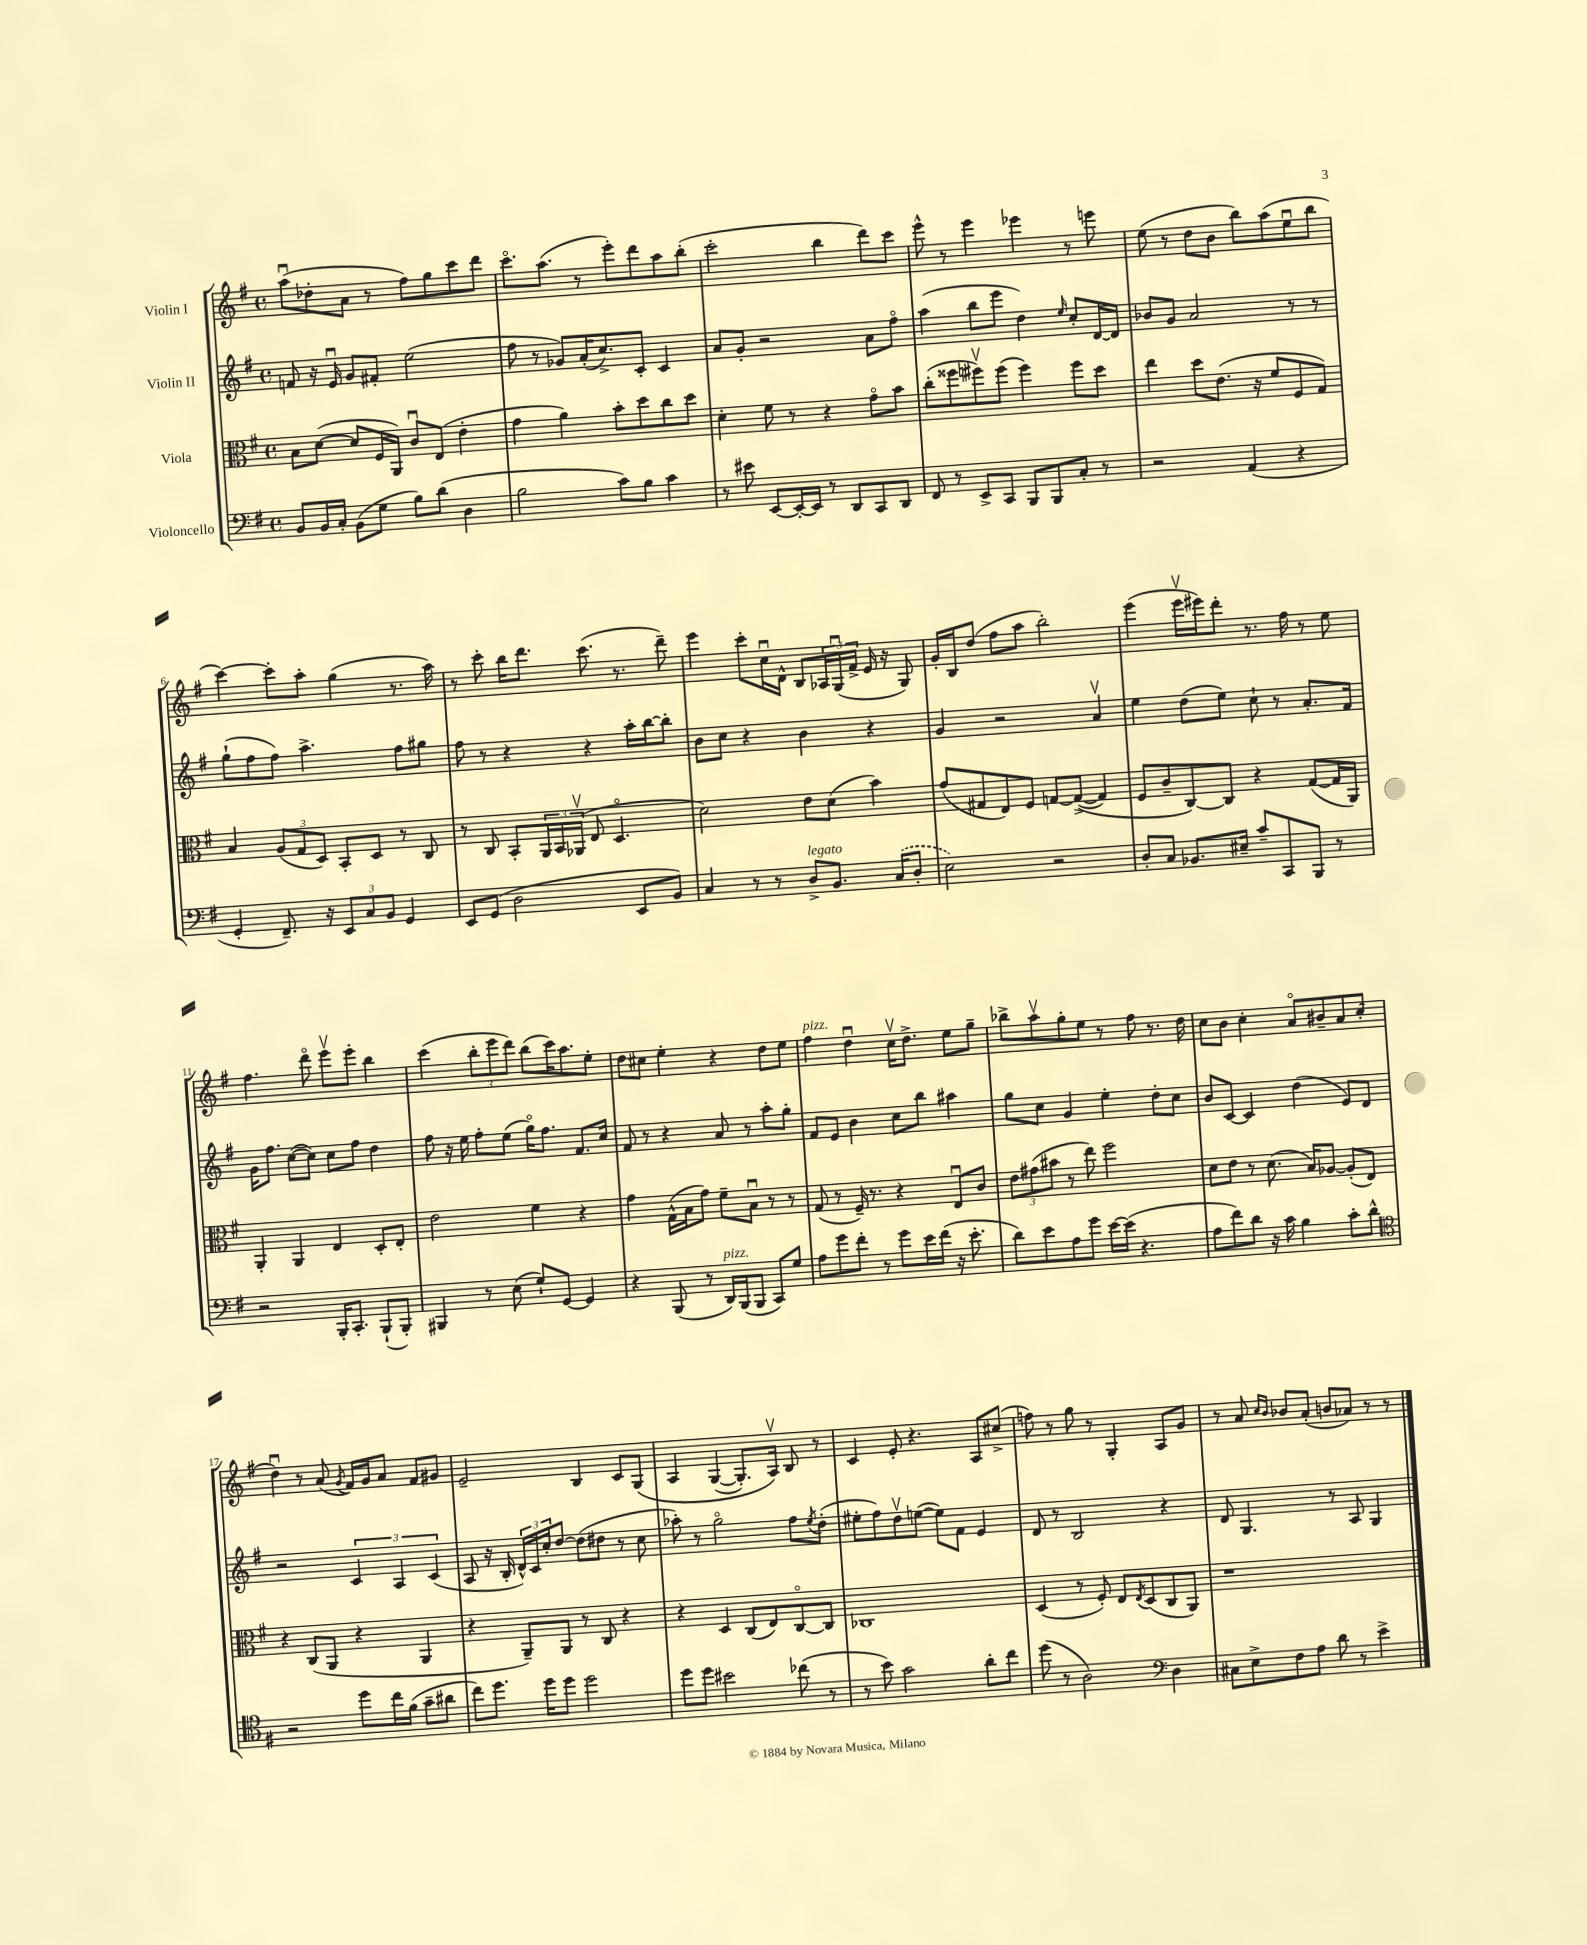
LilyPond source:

<<
\new StaffGroup <<
\new Staff = "s0" \with { instrumentName = "Violin I" } {
    \clef treble \key g \major \defaultTimeSignature \time 4/4
    a''8\downbow( des''8-. a'8 r8 fis''8) g''8 c'''8 d'''8 |
    c'''8.\flageolet a''8.( r8 e'''8-.) d'''8 a''8 b''8-.( |
    c'''2-. b''4 d'''8) c'''8 |
    e'''8-^ r8 e'''4 ees'''4 r8 e'''8 |
    e''8( r8 d''8 b'8 b''8) a''8( e''8\downbow b''8 |
    c'''4~) c'''8-. a''8-. g''4( r8. a''16) |
    r8 c'''8-. b''16 d'''8. c'''8.( r8. d'''8--) |
    e'''4 c'''8-. c''16\downbow d'16-^ b8 \tuplet 3/2 { aes16 g16\downbow( fis'16-> } e'16 r16 g8) |
    g'16-. b16 d''8( fis''8 a''8 b''2-.) |
    e'''4( e'''16\upbow eis'''16) d'''8-. r8. fis''16 r8 e''8 |
    fis''4. d'''8\flageolet e'''8\upbow e'''8-. b''4 |
    c'''4( \tuplet 3/2 { b''8-. e'''8 d'''8) } b''8( c'''16) a''8. e''8-. |
    d''8 cis''8 e''4-. r4 d''8 e''8 |
    fis''4^\markup { \italic "pizz." } d''4\downbow c''16\upbow d''8.-> e''8 g''8-- |
    bes''8-> a''8\upbow g''8-. e''8 r8 fis''8 r8. d''16 |
    c''8 b'8 c''4-. a'8\flageolet bis'8-- a'8 c''8-.( |
    d''4\downbow) r8 a'8( \acciaccatura { g'8 } fis'16) g'16 a'8 fis'8 gis'8 |
    e'2-- b4 c'8 g8\( |
    a4 g4~( g8.-.) a16\upbow\) b8 r8 |
    c'4 e'8-. r4. a8 cis''8->( |
    f''8) r8 g''8 r8 g4-. a8 g'8 |
    r8 a'8 \grace { c''16 b'16 } bes'8 a'8-.( b'8 aes'8) r8 r8 \bar "|." |
}
\new Staff = "s1" \with { instrumentName = "Violin II" } {
    \clef treble \key g \major \defaultTimeSignature \time 4/4
    f'8 r16 e'16\downbow g'8 fis'8-. e''2( |
    fis''8 r8 ges'8) a'16-.( c''8.->) c'8-. c'4 |
    a'8 g'8-. r2 a'8 fis''8\flageolet |
    a''4( b''8 e'''8 d''4) \grace { e''16 } c''8-. d'16~ d'16 |
    bes'8 g'8 a'2 r8 r8 |
    g''8-!( fis''8 fis''8) a''4.-> fis''8 gis''8 |
    fis''8 r8 r4 r4 a''16-. b''16~ b''8-. |
    b'8 c''8 r4 b'4 r4 |
    g'4 r2 a'4\upbow |
    e''4 d''8( e''8) c''8-! r8 a'8.-. fis'16 |
    g'16 fis''8. c''8~( c''8) c''8 fis''8 d''4 |
    fis''8 r16 e''16 fis''8-. e''8( g''16\flageolet) fis''8. fis'8. c''16 |
    fis'8 r8 r4 a'8 r8 a''8-. g''8-. |
    fis'8 e'8 b'4 c''8 b''8 ais''4 |
    g''8 c''8 g'4 e''4-. d''8-. c''8 |
    b'8 c'8~ c'4 d''4( e'8) d'8 |
    r2 \tuplet 3/2 { c'4 a4 c'4( } |
    a8 r16 b16-. \tuplet 3/2 { d'16-^) c'16 c''16-. } d''8~ d''8( dis''8 r8 c''8 |
    aes''8-.) r8 g''2\flageolet fis''8 \acciaccatura { e''8 } d''8-.( |
    eis''8-. fis''8) d''8\upbow e''8~( e''8) fis'8 e'4 |
    d'8 r8 b2 r4 |
    d'8 g4. r8 a8 g4 \bar "|." |
}
\new Staff = "s2" \with { instrumentName = "Viola" } {
    \clef alto \key g \major \defaultTimeSignature \time 4/4
    b8 d'8~( d'8 fis16 a,16) c'8\downbow e8( e'4-. |
    g'4 a'4) b'8-. d''8 c''8 d''8 |
    d'4-. fis'8 r8 r4 g'8\flageolet b'8 |
    c''8-.( fisis''8 fis''8\upbow) fis''8( fis''4) fis''8 d''8 |
    e''4 d''8 e'8.( r16 fis'8 fis8 g8) |
    b4 \tuplet 3/2 { a8( g8 d8) } b,8-. d8 r8 c8 |
    r8 c8 b,8-. \tuplet 3/2 { a,16 b,16 aes,16\upbow( } e8 d4.\flageolet |
    d'2) e'8 d'8( b'4) |
    g'8( gis8 e8) fis8 g8~ g8~->(\( g4) |
    fis8 c'8-- c8~\) c8 r4 g8~( g16 a,16) |
    a,4-. a,4 e4 d8-. e8-. |
    e'2 fis'4 r4 |
    g'4 g16-^( b16 g'8) fis'8-- b8\downbow r8 r8 |
    g8( r8 fis16--) r8. r4 e8\downbow c'8 |
    \tuplet 3/2 { e'8 gis'8( bis'8 } r8 e''8) fis''2 |
    d'8 e'8 r8 d'8.( b16) aes8~ aes8-.( e8) |
    r4 c8( a,8 r4 a,4 |
    r4 a,8--) a,8 r8 c8 r4 |
    r4 d4 c8( e8) c8~\flageolet c8 |
    ces1 |
    d4( r8 fis8-.) e8 \acciaccatura { e8 } d8( c8 a,8) |
    r1 \bar "|." |
}
\new Staff = "s3" \with { instrumentName = "Violoncello" } {
    \clef bass \key g \major \defaultTimeSignature \time 4/4
    b,8 b,16 c16-. b,8( g8 b8) d'8( d4 |
    b2 c'8) b8 c'4 |
    r8 eis'8 e,8~ e,16~-. e,16 r8 d,8 c,8 d,8 |
    fis,8 r8 e,8-> c,8 b,,8 b,,8 c8-. r8 |
    r2 a,4( r4 |
    g,4-. fis,8.--) r16 \tuplet 3/2 { e,8 c8 b,8 } g,4 |
    e,8 g,8( d2 e,8 b,8) |
    c4 r8 r8 d8->^\markup { \italic "legato" } b,8. \once \slurDashed c16( d8-. |
    e2) r2 |
    d8-. c8 bes,8. eis16-- c'8-- c,8 b,,8 r8 |
    r2 b,,16-. c,8.-. b,,8-!( b,,8-.) |
    bis,,4 r8 e8( g8-!) g,8~ g,4 |
    r4 b,,8( r8 d,16^\markup { \italic "pizz." }) b,,16( b,,8 c,8) g8 |
    a8 g'8 fis'8-. r8 g'8 e'16 fis'16( r16 e'8.-. |
    d'8) e'8 a8 g'8 e'16~ e'16( r4. |
    a8 fis'8) d'8 r16 c'16 b4 c'8-. d'8-^ |
    \clef tenor r2 d''8 c''16 fis'16( g'8-- ais'8 |
    c''8) d''8. d''16 d''8 d''2 |
    d''8 d''8 bis'2 ces''8( r8 |
    r8 b'8) g'2 a'8-. c''8 |
    d''8( r8 a2) \clef bass d4 |
    cis8 e8-> fis8 a8 d'8 r8 e'4-> \bar "|." |
}
>>
>>
